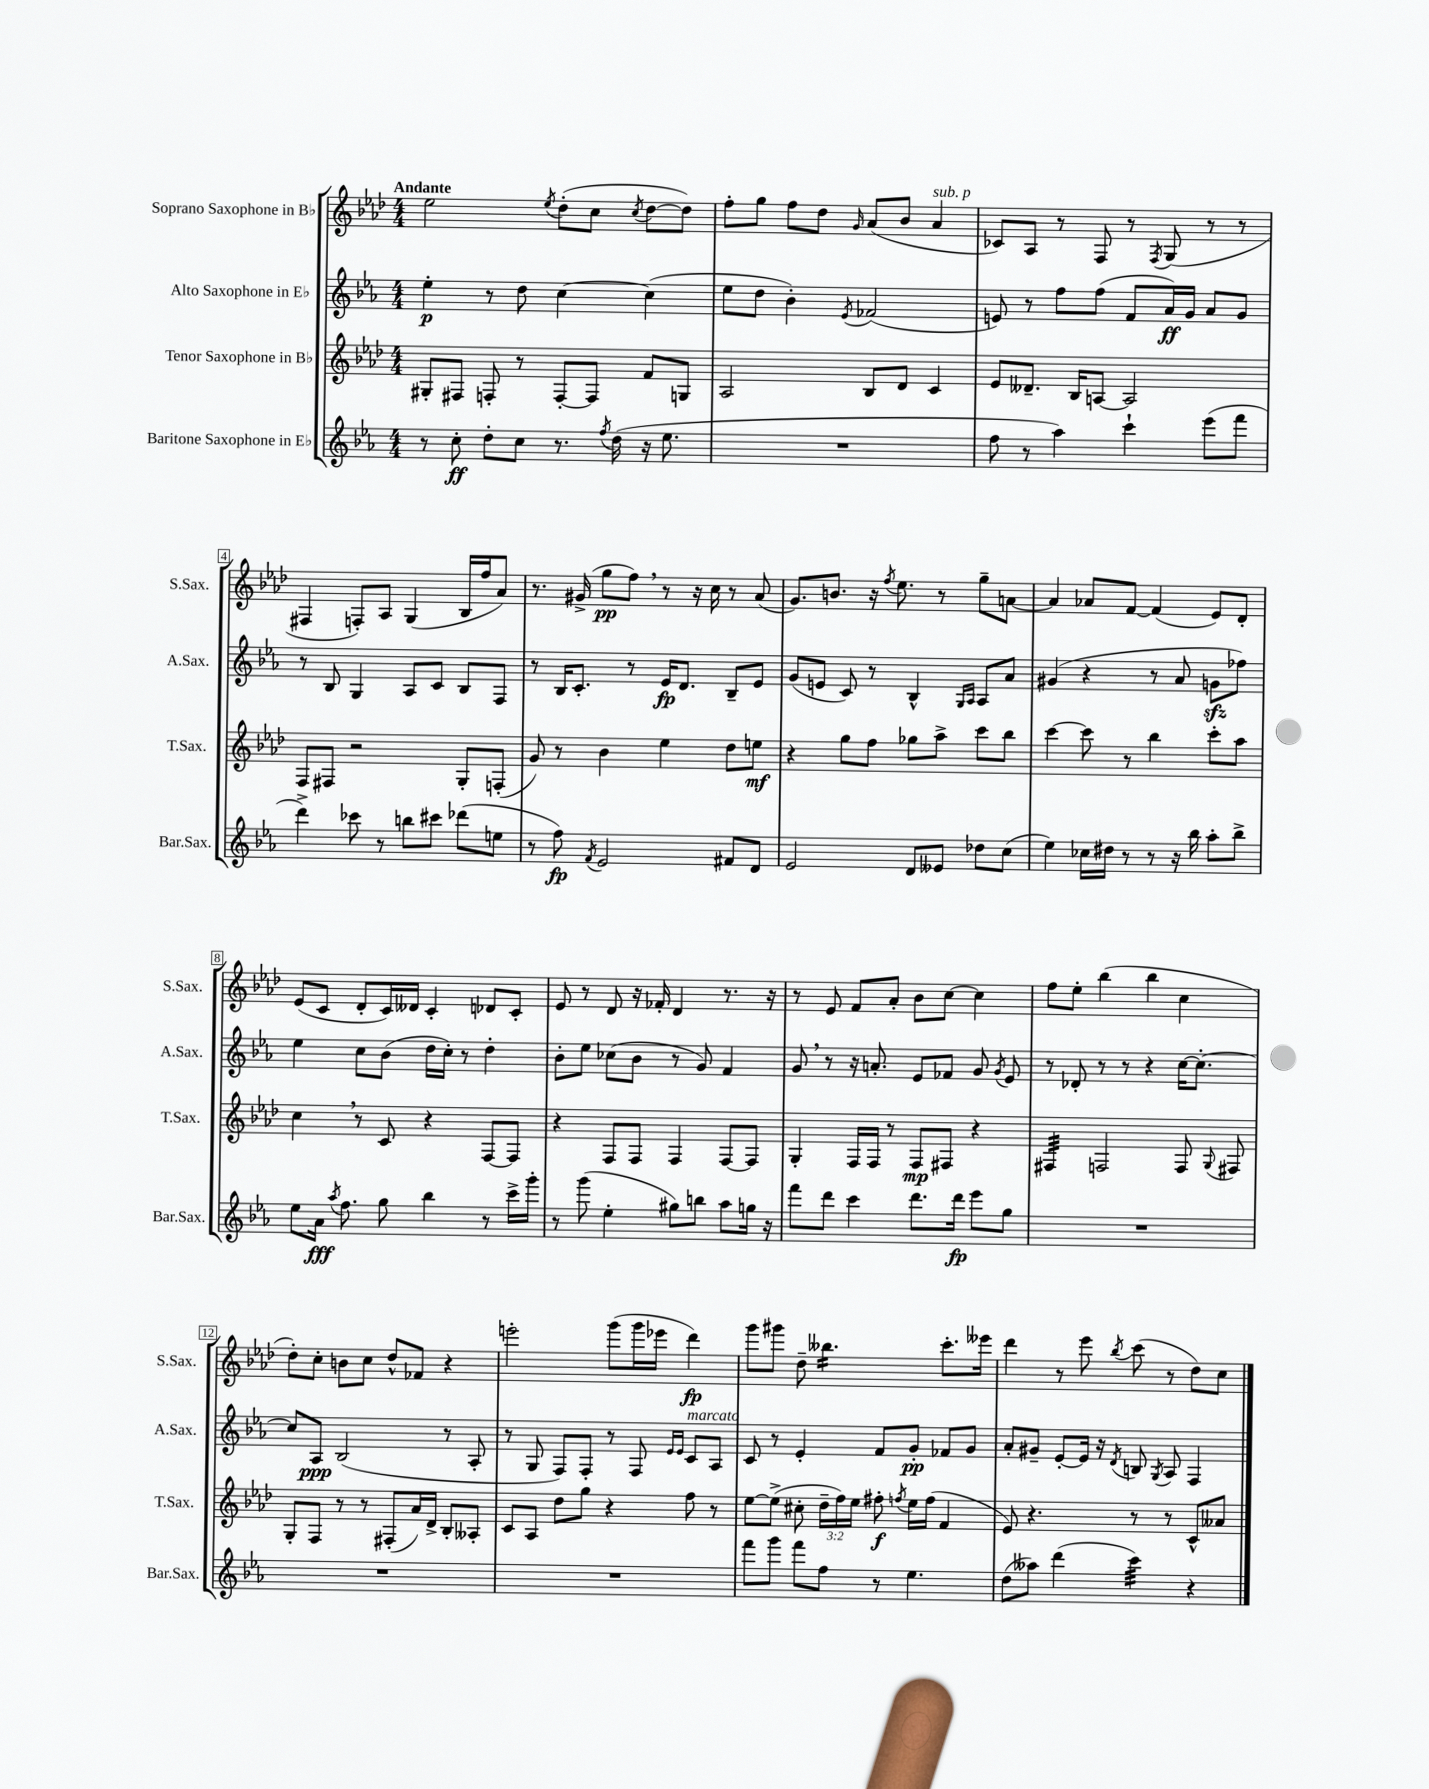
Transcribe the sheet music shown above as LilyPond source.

<<
\new StaffGroup <<
\new Staff = "s0" \with { instrumentName = "Soprano Saxophone in Bb" shortInstrumentName = "S.Sax." } {
    \clef treble \key aes \major \numericTimeSignature \time 4/4 \tempo "Andante"
    \autoBeamOff ees''2 \acciaccatura { ees''8 } des''8[-.( c''8] \acciaccatura { c''8 } des''8[~ des''8]) |
    f''8[-. g''8] f''8[ des''8] \grace { g'16 } aes'8[( bes'8] aes'4^\markup { \italic "sub. p" } |
    ces'8[) aes8] r8 f8 r8 \acciaccatura { f8 } g8( r8 r8 |
    fis4 f8[-.) aes8] g4( bes16[ f''16 aes'8]) |
    r8. gis'16->( g''8[\pp f''8]) \breathe r8 r16 c''16 r8 aes'8( |
    g'8.[) b'8.] r16 \acciaccatura { f''8 } ees''8. r8 g''8[-- a'8]~ |
    a'4 aes'8[ f'8]~ f'4( ees'8[) des'8]-. |
    ees'8[( c'8] des'8[-. c'16) deses'16] c'4-. des'8[ c'8]-. |
    ees'8 r8 des'8 r16 fes'16-. des'4 r8. r16 |
    r8 ees'8 f'8[ aes'8]-. bes'8[ c''8]~ c''4 |
    f''8[ ees''8]-. bes''4( bes''4 c''4 |
    des''8[-.) c''8]-. b'8[ c''8] des''8[-^ fes'8] r4 |
    e'''2-. g'''8[( g'''16 ees'''16] des'''4\fp) |
    g'''8[ gis'''8] des''8-- beses''4.:16 c'''8.[-. eeses'''16] |
    des'''4 r8 ees'''8 \acciaccatura { bes''8 } c'''8( r8 des''8[) c''8] \bar "|." |
}
\new Staff = "s1" \with { instrumentName = "Alto Saxophone in Eb" shortInstrumentName = "A.Sax." } {
    \clef treble \key ees \major \numericTimeSignature \time 4/4
    \autoBeamOff ees''4-.\p r8 d''8 c''4~ c''4( |
    ees''8[ d''8] bes'4-.) \acciaccatura { ees'8 } fes'2( |
    e'8) r8 f''8[ f''8]( f'8[ aes'16\ff) g'16] aes'8[ g'8] |
    r8 bes8 g4 aes8[ c'8] bes8[ f8] |
    r8 bes16[ c'8.]-. r8 ees'16[\fp d'8.] bes8[-- ees'8] |
    g'8[( e'8] c'8) r8 bes4-^ \grace { g16[ aes16] } aes8[ aes'8] |
    gis'4( r4 r8 aes'8 g'8[\sfz fes''8]) |
    ees''4 c''8[ bes'8]( d''16[ c''16]-.) r8 d''4-. |
    bes'8[-. ees''8] ces''8[( bes'8] r8 g'8) f'4 |
    g'8 \breathe r8 r16 a'8.-. ees'8[ fes'8] g'8 \acciaccatura { g'8 } ees'8 |
    r8 des'8-. r8 r8 r4 c''16[~ c''8.]~-. |
    c''8[ aes8]\ppp bes2( r8 aes8-. |
    r8 g8 f8[) f8]-. r8 f8 \grace { ees'16[ ees'16] } c'8[^\markup { \italic "marcato" } aes8] |
    c'8 r8 ees'4-. f'8[ g'8]-.\pp fes'8[ g'8] |
    aes'8[-. gis'8]-- ees'8[~-. ees'16] r16 \acciaccatura { d'8 } b8 \acciaccatura { g8 } aes8 f4 \bar "|." |
}
\new Staff = "s2" \with { instrumentName = "Tenor Saxophone in Bb" shortInstrumentName = "T.Sax." } {
    \clef treble \key aes \major \numericTimeSignature \time 4/4 \override Staff.TupletNumber.text = #tuplet-number::calc-fraction-text
    \autoBeamOff gis8[-. fis8] f8-. r8 f8[~-. f8] f'8[ g8] |
    aes2 bes8[ des'8] c'4 |
    ees'8[ deses'8.]-- bes16[ a8]~ a2 |
    f8[ fis8] r2 g8[-. f8]-.( |
    g'8) r8 bes'4 ees''4 des''8[ e''8]\mf |
    r4 g''8[ f''8] ges''8[ aes''8]-> c'''8[ bes''8] |
    c'''4~ c'''8 r8 bes''4 c'''8[-. aes''8] |
    c''4 \breathe r8 c'8 r4 f8[~ f8] |
    r4 f8[ f8] f4 f8[~ f8] |
    g4-. f16[ f16] r8 f8[\mp fis8] r4 |
    fis4:32 f2 f8 \appoggiatura { g8 } fis8 |
    g8[-. f8] r8 r8 fis8[-.( aes'16) des'16]-> bes8[-. aeses8]-. |
    c'8[ aes8] des''8[ g''8] r4 f''8 r8 |
    ees''8[~ ees''8]->( cis''8-. \tuplet 3/2 { des''16[-- f''16) ees''16] } fis''8-.\f \acciaccatura { f''8 } ees''16[ f''16]( f'4 |
    ees'8) r4. r8 r8 c'8[-^ aeses'8] \bar "|." |
}
\new Staff = "s3" \with { instrumentName = "Baritone Saxophone in Eb" shortInstrumentName = "Bar.Sax." } {
    \clef treble \key ees \major \numericTimeSignature \time 4/4
    \autoBeamOff r8 c''8-.\ff d''8[-. c''8] r8. \acciaccatura { f''8 } d''16( r16 ees''8. |
    R1 |
    f''8 r8 aes''4) c'''4-! ees'''8[( f'''8] |
    d'''4->) ces'''8 r8 b''8[ cis'''8] des'''8[( e''8] |
    r8 f''8\fp) \acciaccatura { f'8 } ees'2 fis'8[ d'8] |
    ees'2 d'8[ eeses'8] des''8[ c''8]( |
    ees''4) ces''16[ dis''16] r8 r8 r16 bes''16 aes''8[-. bes''8]-> |
    ees''8[ aes'16]\fff \acciaccatura { aes''8 } f''8. g''8 bes''4 r8 c'''16[-> g'''16]-. |
    r8 g'''8( ees''4-. gis''8[) b''8] aes''8[ g''16] r16 |
    f'''8[ d'''8] c'''4 d'''8.[ d'''16]\fp ees'''8[ g''8] |
    R1 |
    R1 |
    R1 |
    f'''8[ g'''8] f'''8[ f''8] r8 ees''4. |
    d''8[( aeses''8]) d'''4( c'''4:32) r4 \bar "|." |
}
>>
>>
\layout { \context { \Score \override BarNumber.stencil = #(make-stencil-boxer 0.1 0.3 ly:text-interface::print) } }
